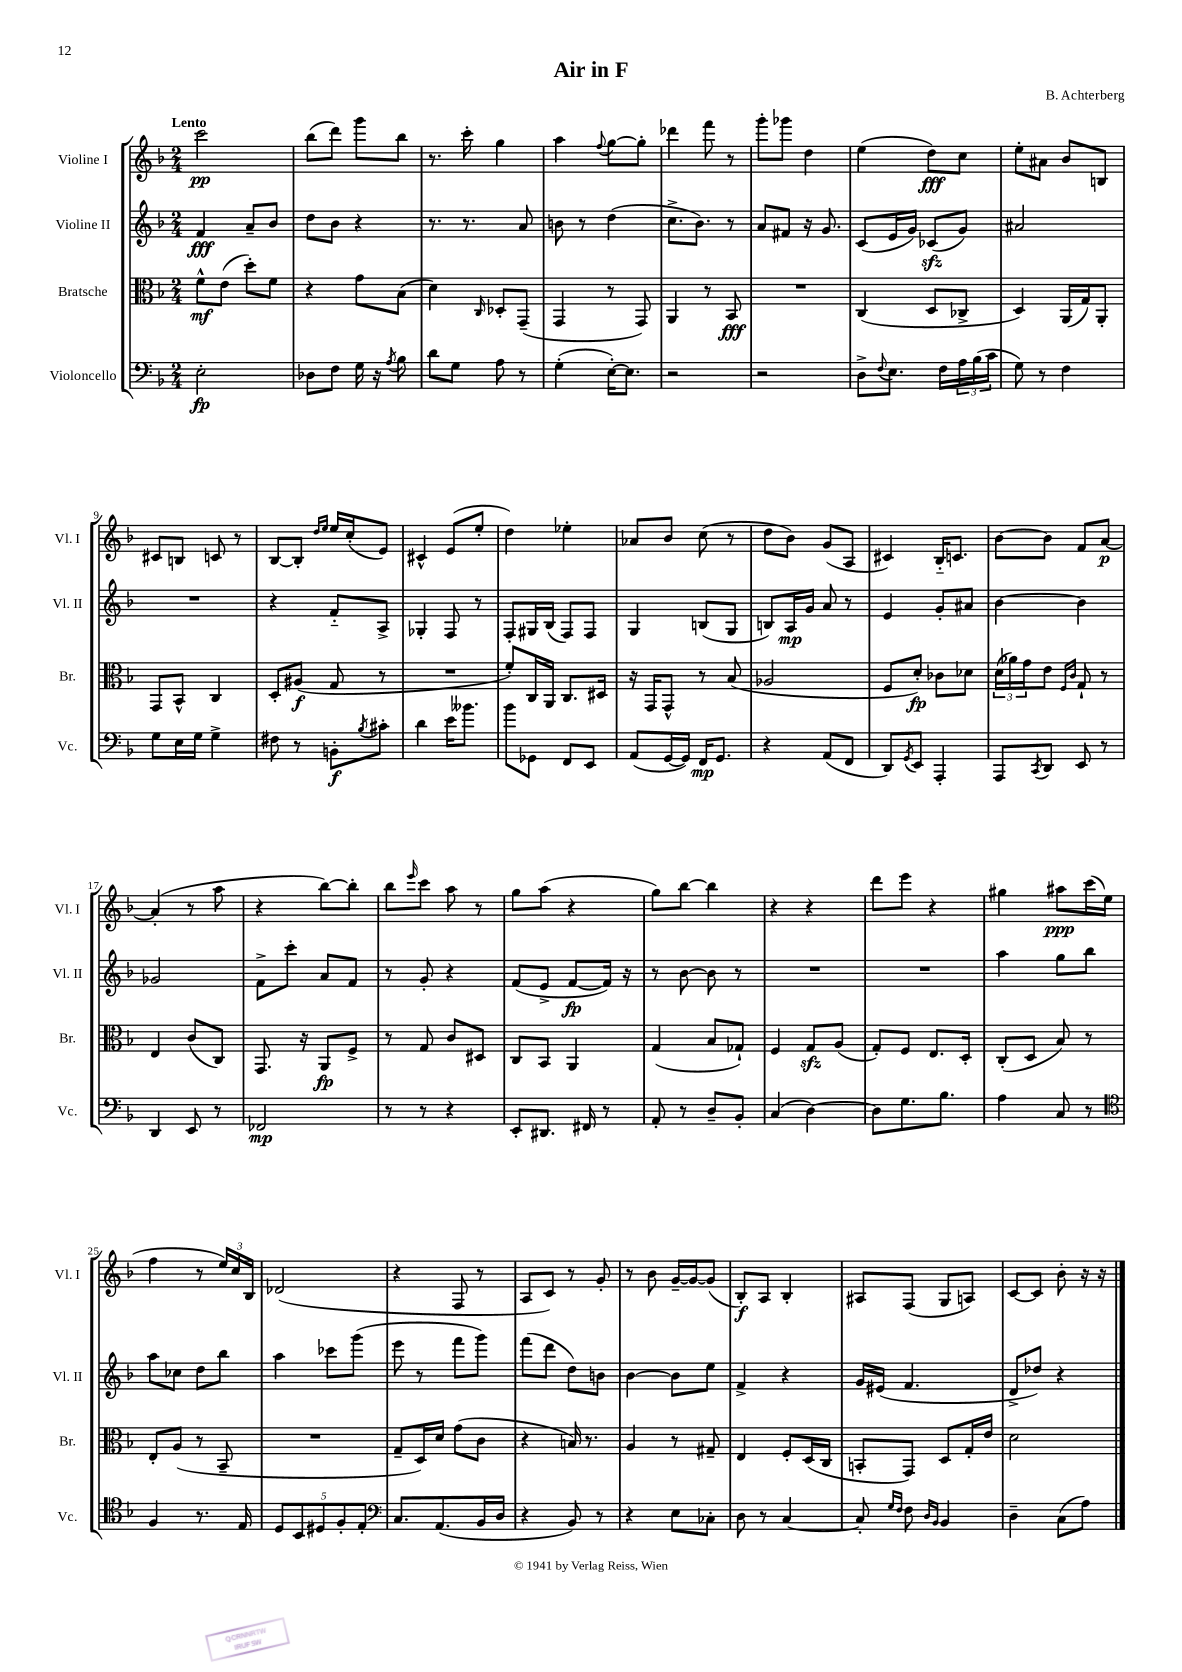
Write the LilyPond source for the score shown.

\header { title = "Air in F" composer = "B. Achterberg" }
<<
\new StaffGroup <<
\new Staff = "s0" \with { instrumentName = "Violine I" shortInstrumentName = "Vl. I" } {
    \clef treble \key f \major \numericTimeSignature \time 2/4 \tempo "Lento"
    c'''2\pp |
    bes''8( d'''8) g'''8 bes''8 |
    r8. c'''16-. g''4 |
    a''4 \appoggiatura { f''8 } g''8~ g''8-. |
    des'''4 f'''8 r8 |
    g'''8-. ges'''8 d''4 |
    e''4( d''8\fff) c''8 |
    e''8-. ais'8 bes'8 b8 |
    cis'8 b8 c'8 r8 |
    bes8~ bes8-. \grace { d''16 e''16 } e''16 c''16-.( e'8) |
    cis'4-^ e'8( e''8-. |
    d''4) ees''4-. |
    aes'8 bes'8 c''8( r8 |
    d''8 bes'8) g'8( a8 |
    cis'4) bes16-_ c'8. |
    bes'8~ bes'8 f'8 a'8~\p |
    a'4-.( r8 a''8 |
    r4 bes''8~) bes''8-. |
    bes''8 \grace { e'''16 } c'''8 a''8 r8 |
    g''8 a''8( r4 |
    g''8) bes''8~ bes''4 |
    r4 r4 |
    d'''8 e'''8 r4 |
    gis''4 ais''8\ppp c'''16( e''16 |
    f''4 r8 \tuplet 3/2 { e''16) c''16 bes16 } |
    des'2( |
    r4 f8 r8 |
    a8 c'8) r8 g'8-. |
    r8 bes'8 g'16~-- g'16~ g'8( |
    bes8-.\f) a8 bes4-. |
    ais8 f8( g8 a8) |
    c'8~ c'8 bes'8-. r16 r16 \bar "|." |
}
\new Staff = "s1" \with { instrumentName = "Violine II" shortInstrumentName = "Vl. II" } {
    \clef treble \key f \major \numericTimeSignature \time 2/4
    f'4\fff a'8-- bes'8 |
    d''8 bes'8 r4 |
    r8. r8. a'8 |
    b'8 r8 d''4( |
    c''8.-> bes'8.) r8 |
    a'8 fis'8 r16 g'8. |
    c'8( e'16 g'16) ces'8\sfz( g'8) |
    ais'2 |
    R2 |
    r4 f'8-_ a8-> |
    ges4-. f8 r8 |
    f8-. gis16 bes16( f8) f8 |
    g4 b8( g8 |
    b8) a16\mp g'16 a'8 r8 |
    e'4 g'8-. ais'8 |
    bes'4~ bes'4 |
    ges'2 |
    f'8-> c'''8-. a'8 f'8 |
    r8 g'8-. r4 |
    f'8( e'8-> f'8~\fp f'16) r16 |
    r8 bes'8~ bes'8 r8 |
    R2 |
    R2 |
    a''4 g''8 bes''8 |
    a''8 ces''8 d''8 bes''8 |
    a''4 ces'''8 g'''8( |
    e'''8 r8 f'''8 g'''8) |
    f'''8( d'''8 d''8) b'8 |
    bes'4~ bes'8 e''8 |
    f'4-> r4 |
    g'16 eis'16( f'4. |
    d'8-> des''8) r4 \bar "|." |
}
\new Staff = "s2" \with { instrumentName = "Bratsche" shortInstrumentName = "Br." } {
    \clef alto \key f \major \numericTimeSignature \time 2/4
    f'8-^\mf e'8( d''8-.) f'8 |
    r4 g'8 bes8( |
    d'4) \grace { c16 } des8-. g,8--( |
    g,4 r8 g,8) |
    a,4 r8 bes,8\fff |
    R2 |
    c4( d8 ces8-> |
    d4) a,16( g16) a,8-. |
    g,8 bes,8-^ c4 |
    d8-. ais8\f( g8 r8 |
    R2 |
    f'8-.) c16 a,16 c8. dis16 |
    r16 g,16 g,8-^ r8 bes8( |
    aes2 |
    f8 d'8-.\fp) ces'8 des'8 |
    \tuplet 3/2 { d'16( aes'16) g'16 } e'8 \grace { f16 c'16 } g8-! r8 |
    e4 c'8( c8) |
    g,8. r16 a,8\fp f8-> |
    r8 g8 c'8 dis8 |
    c8 bes,8 a,4 |
    g4( bes8 ges8-!) |
    f4 g8\sfz a8( |
    g8-.) f8 e8. d16-. |
    c8-.( d8 bes8) r8 |
    e8-. a8( r8 bes,8-- |
    R2 |
    g8-- d16) d'16 g'8( c'8 |
    r4 b16) r8. |
    a4 r8 gis8-- |
    e4 f8-. d16( c16 |
    b,8-. g,8) d8 g16-. e'16 |
    d'2 \bar "|." |
}
\new Staff = "s3" \with { instrumentName = "Violoncello" shortInstrumentName = "Vc." } {
    \clef bass \key f \major \numericTimeSignature \time 2/4
    e2-.\fp |
    des8 f8 g16 r16 \acciaccatura { a8 } bes8 |
    d'8 g8 a8 r8 |
    g4-.( e16~-.) e8. |
    r2 |
    r2 |
    d8-> \appoggiatura { f8 } e8. f16 \tuplet 3/2 { a16 bes16( c'16 } |
    g8) r8 f4 |
    g8 e16 g16 g4-> |
    fis8 r8 b,8-.\f \acciaccatura { bes8 } cis'8-. |
    d'4 e'16 beses'8. |
    bes'8 ges,8 f,8 e,8 |
    a,8( g,16~ g,16) f,16\mp g,8. |
    r4 a,8( f,8 |
    d,8) \acciaccatura { g,8 } e,8 a,,4-. |
    a,,8 \acciaccatura { c,8 } d,8 e,8 r8 |
    d,4 e,8 r8 |
    fes,2\mp |
    r8 r8 r4 |
    e,8-. dis,8. fis,16 r8 |
    a,8-. r8 d8-- bes,8-. |
    c4( d4~) |
    d8 g8. bes8. |
    a4 c8 r8 |
    \clef tenor f4 r8. e16 |
    \tuplet 5/4 { d8 bes,8 dis8 f8-. e8-. } |
    \clef bass c8. a,8.( bes,16 d16 |
    r4 bes,8) r8 |
    r4 e8 ces8-. |
    d8 r8 c4~ |
    c8-. \grace { g16 f16 } f8 \grace { d16 bes,16 } bes,4 |
    d4-- c8( a8) \bar "|." |
}
>>
>>
